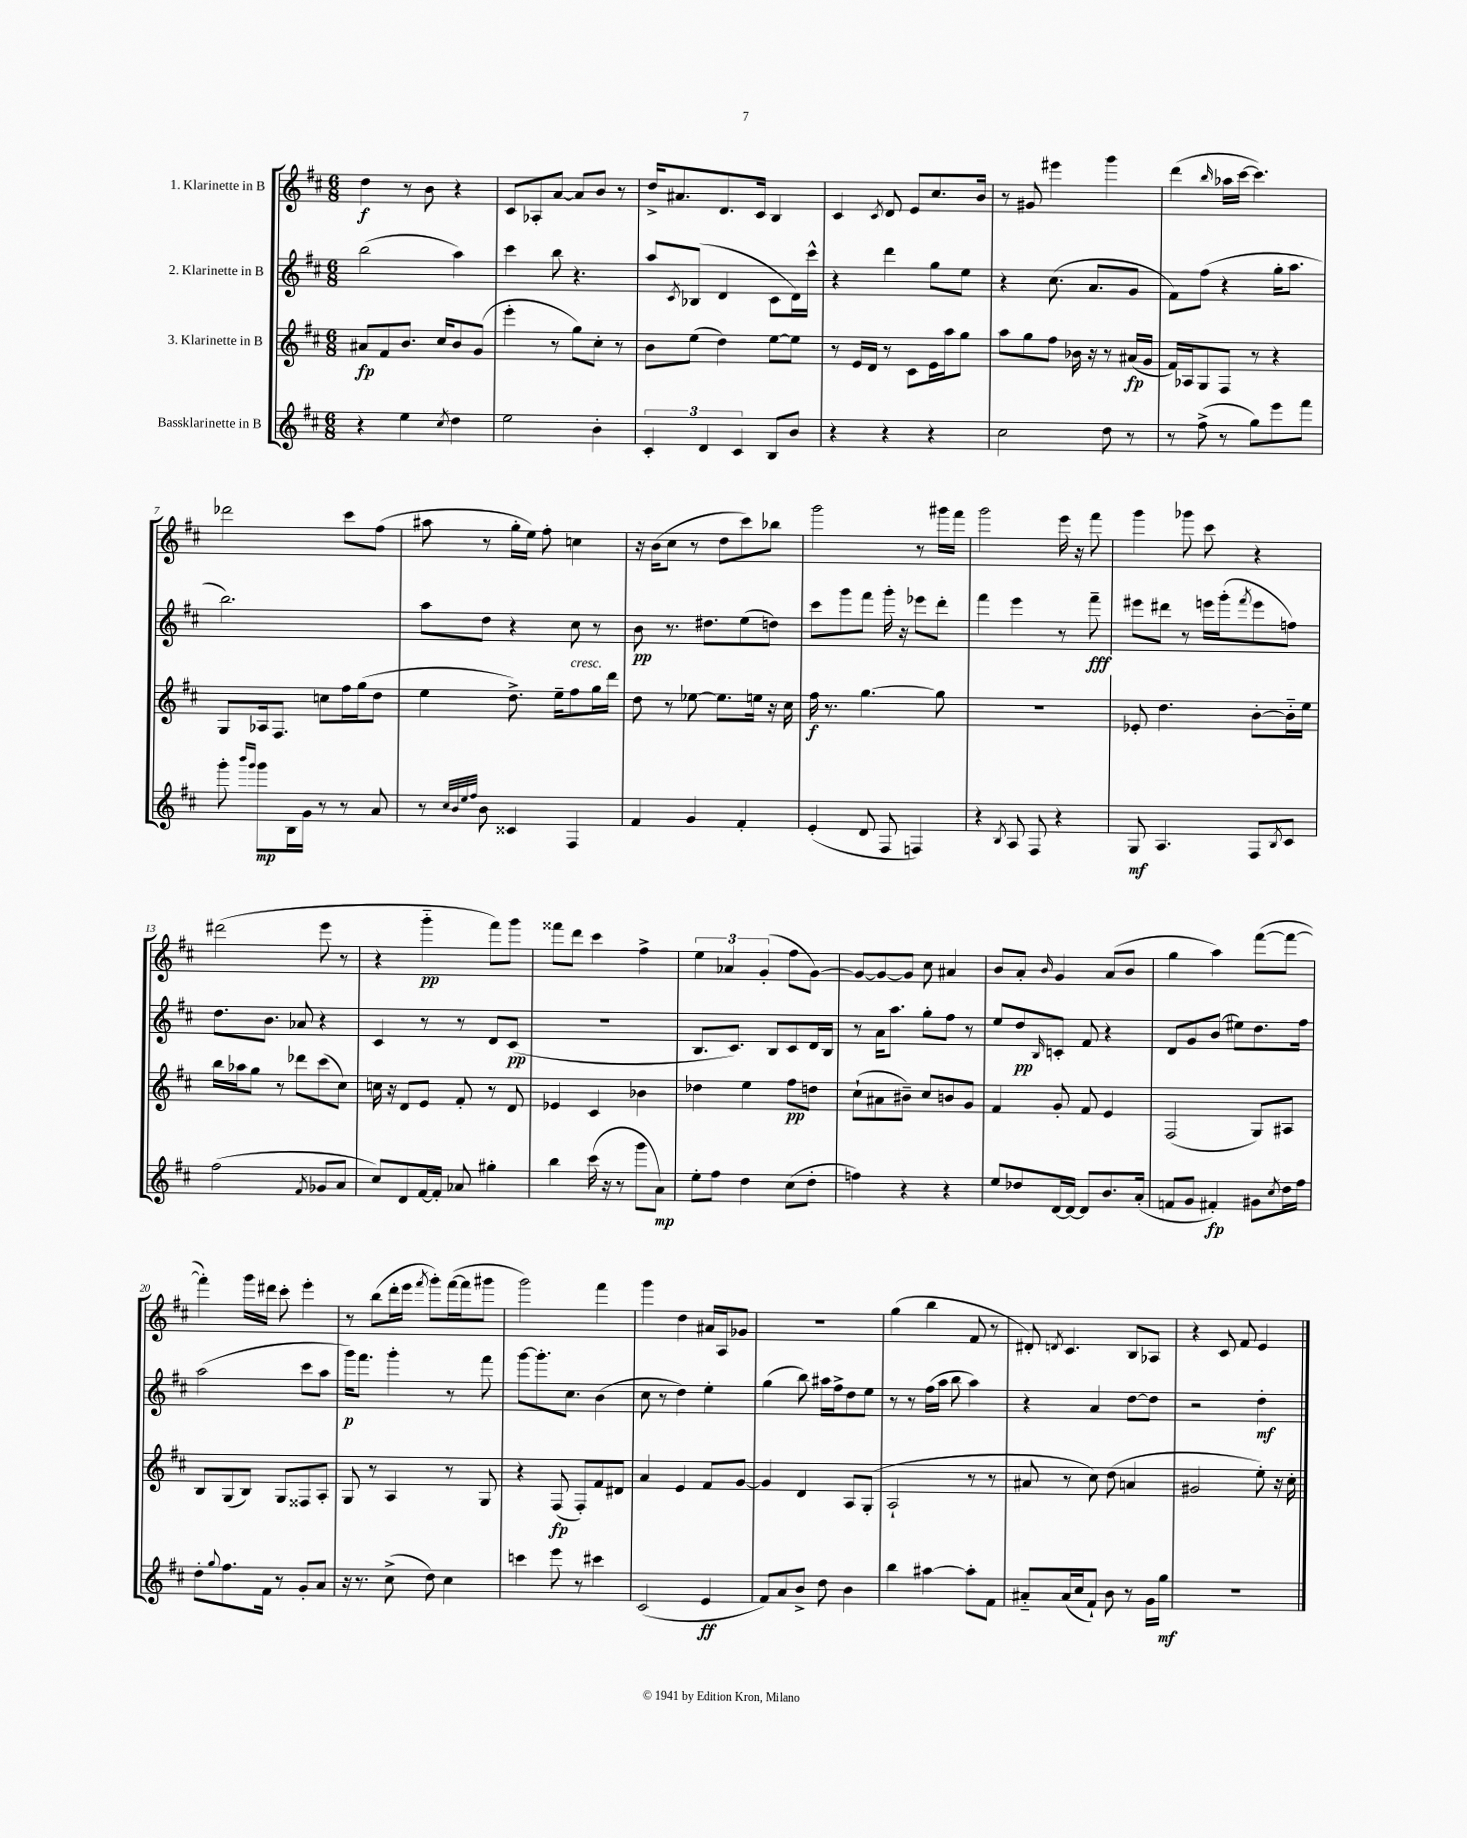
<<
\new StaffGroup <<
\new Staff = "s0" \with { instrumentName = "1. Klarinette in B" } {
    \clef treble \key d \major \numericTimeSignature \time 6/8
    d''4\f r8 b'8 r4 |
    cis'8 aes8-. a'8~ a'8 b'8 r8 |
    d''16-> ais'8. d'8. cis'16 b4 |
    cis'4 \acciaccatura { cis'8 } d'8 e'8 cis''8. b'16 |
    r8 gis'8 eis'''4 g'''4 |
    d'''4( \grace { b''16 } aes''16 cis'''16~ cis'''4.) |
    des'''2 cis'''8 fis''8( |
    ais''8 r8 g''16-. e''16) fis''8-. c''4 |
    r16 b'16( cis''8 r8 d''8 cis'''8) bes''8 |
    g'''2 r8 gis'''16 fis'''16 |
    g'''2 e'''16 r16 fis'''8 |
    g'''4 ges'''8 cis'''8 r4 |
    dis'''2( e'''8 r8 |
    r4 g'''4-_\pp fis'''8) g'''8 |
    fisis'''8 d'''8 cis'''4 fis''4-> |
    \tuplet 3/2 { e''4 aes'4 g'4-.( } fis''8 g'8~) |
    g'8~ g'8~ g'8 cis''8 ais'4 |
    b'8 a'8-. \grace { b'16 } g'4 a'8( b'8 |
    g''4 a''4) fis'''8~( fis'''8~ |
    fis'''4-.) g'''16 dis'''16 cis'''8-. e'''4-. |
    r8 b''8( d'''16-. e'''16 \acciaccatura { fis'''8 } g'''8-.) fis'''16~( fis'''16 gis'''8 |
    g'''2) fis'''4 |
    g'''4 d''4 ais'16 a16 ges'8 |
    R2. |
    g''4( b''4 fis'8 r8 |
    dis'8-.) \acciaccatura { d'8 } cis'4. b8 aes8 |
    r4 cis'8 fis'8 e'4 \bar "|." |
}
\new Staff = "s1" \with { instrumentName = "2. Klarinette in B" } {
    \clef treble \key d \major \numericTimeSignature \time 6/8
    b''2( a''4) |
    cis'''4 b''8 r4. |
    a''8 \acciaccatura { cis'8 } bes8( d'4 cis'8 d'16) cis'''16-^ |
    r4 d'''4 g''8 e''8 |
    r4 cis''8.( a'8. g'8 |
    fis'8) fis''8( r4 g''16-. a''8. |
    b''2.) |
    a''8 d''8 r4 cis''8 r8 |
    b'8\pp r8. dis''8. e''8( d''8) |
    cis'''8 g'''8 fis'''8 g'''16-. r16 ees'''8 d'''8-. |
    fis'''4 e'''4 r8 fis'''8--\fff |
    eis'''8 dis'''8 r8 e'''16 g'''16-.( \acciaccatura { fis'''8 } e'''8 f''8) |
    d''8. b'8. aes'8 r4 |
    cis'4 r8 r8 d'8 cis'8\pp( |
    R2. |
    b8. cis'8.) b8 cis'8 d'16 b16 |
    r8 a'16 a''8. g''8-. fis''8 r8 |
    e''8 d''8\pp \grace { b16 } c'8-. fis'8 r4 |
    d'8 g'8 b'8( eis''8) d''8. fis''16 |
    a''2( cis'''8 a''8 |
    g'''16\p) fis'''8. g'''4-. r8 fis'''8 |
    g'''8~ g'''8.-. cis''8. b'4( |
    cis''8 r8 d''4) e''4-. |
    g''4( b''8) ais''16 fis''16-> d''8 e''8 |
    r8 r8 fis''16( a''16 b''8 a''4) |
    r4 a'4 d''8~ d''8 |
    r2 d''4-.\mf \bar "|." |
}
\new Staff = "s2" \with { instrumentName = "3. Klarinette in B" } {
    \clef treble \key d \major \numericTimeSignature \time 6/8
    ais'8\fp fis'8 b'8. cis''16 b'8 g'8( |
    e'''4-. r8 g''8) cis''8-. r8 |
    b'8 e''8( d''4) e''8~ e''8 |
    r8 e'16 d'16 r8 cis'8 e'16 a''16 g''8 |
    a''8 g''8 fis''8 bes'16 r16 r8 ais'16\fp( g'16 |
    fis'16) aes16 g8 fis8 r8 r4 |
    g8 aes16 fis8. c''8 fis''16 g''16( d''8 |
    e''4 d''8.->) e''16-- fis''8^\markup { \italic "cresc." } g''16 d'''16 |
    d''8 r8 ees''8~ ees''8. e''16 r16 cis''16 |
    fis''16\f r8. g''4.~ g''8 |
    R2. |
    ees'8-. d''4. b'8~-. b'16-_ e''16 |
    b''16 aes''16 g''8 r8 des'''8 cis'''8( cis''8) |
    c''16 r16 d'8 e'8 fis'8-. r8 d'8 |
    ees'4 cis'4 bes'4 |
    des''4 e''4 fis''8\pp d''8 |
    cis''8-!( ais'8 bis'8--) cis''8 b'8 g'8 |
    fis'4 g'8-. fis'8 e'4 |
    fis2( g8) ais8 |
    b8 g8( b8) g8 fisis8 a8-. |
    g8 r8 a4 r8 g8 |
    r4 fis8\fp( fis8-.) fis'8 dis'8 |
    a'4 e'4 fis'8 g'8~ |
    g'4 d'4 a8 g8-.( |
    a2-! r8 r8 |
    ais'8 r8 cis''8) d''8( a'4 |
    gis'2 e''8-.) r16 cis''16-. \bar "|." |
}
\new Staff = "s3" \with { instrumentName = "Bassklarinette in B" } {
    \clef treble \key d \major \numericTimeSignature \time 6/8
    r4 e''4 \acciaccatura { cis''8 } d''4 |
    e''2 b'4-. |
    \tuplet 3/2 { cis'4-. d'4 cis'4 } b8 b'8 |
    r4 r4 r4 |
    cis''2 d''8 r8 |
    r8 fis''8->( r8 g''8) e'''8 fis'''8 |
    g'''8-. \grace { b'''16 g'''16 } g'''8\mp b16 g'16 r8 r8 a'8 |
    r8 \grace { cis''32 b'32 e''32 fis''32 } b'8 cisis'4 fis4 |
    fis'4 g'4 fis'4-. |
    e'4-.( d'8 fis8 f4) |
    r4 \acciaccatura { b8 } a8 fis8 r4 |
    g8\mf a4. fis8 \acciaccatura { b8 } cis'8 |
    fis''2( \acciaccatura { fis'8 } ges'8 a'8 |
    cis''8) d'8 fis'16~ fis'16-. aes'8 gis''4-. |
    b''4 cis'''16( r16 r8 g'''8 a'8\mp) |
    e''8-. fis''8 d''4 cis''8( d''8-. |
    f''4) r4 r4 |
    e''8 des''8 d'16~ d'16~ d'8 b'8. a'16-.( |
    f'8 g'8 fis'4-.\fp) gis'8 \acciaccatura { cis''8 } d''16 fis''16 |
    d''8-. \appoggiatura { g''8 } fis''8. fis'16 r8 g'8-. a'8 |
    r16 r8. cis''8->( d''8) cis''4 |
    c'''4 e'''8 r8 cis'''4 |
    cis'2( e'4\ff |
    fis'8) a'8 b'8-> d''8 b'4 |
    b''4 ais''4~ ais''8-. fis'8 |
    ais'8-_ ais'16( cis''16 fis'8-!) b'8 r8 g'16 g''16\mf |
    R2. \bar "|." |
}
>>
>>
